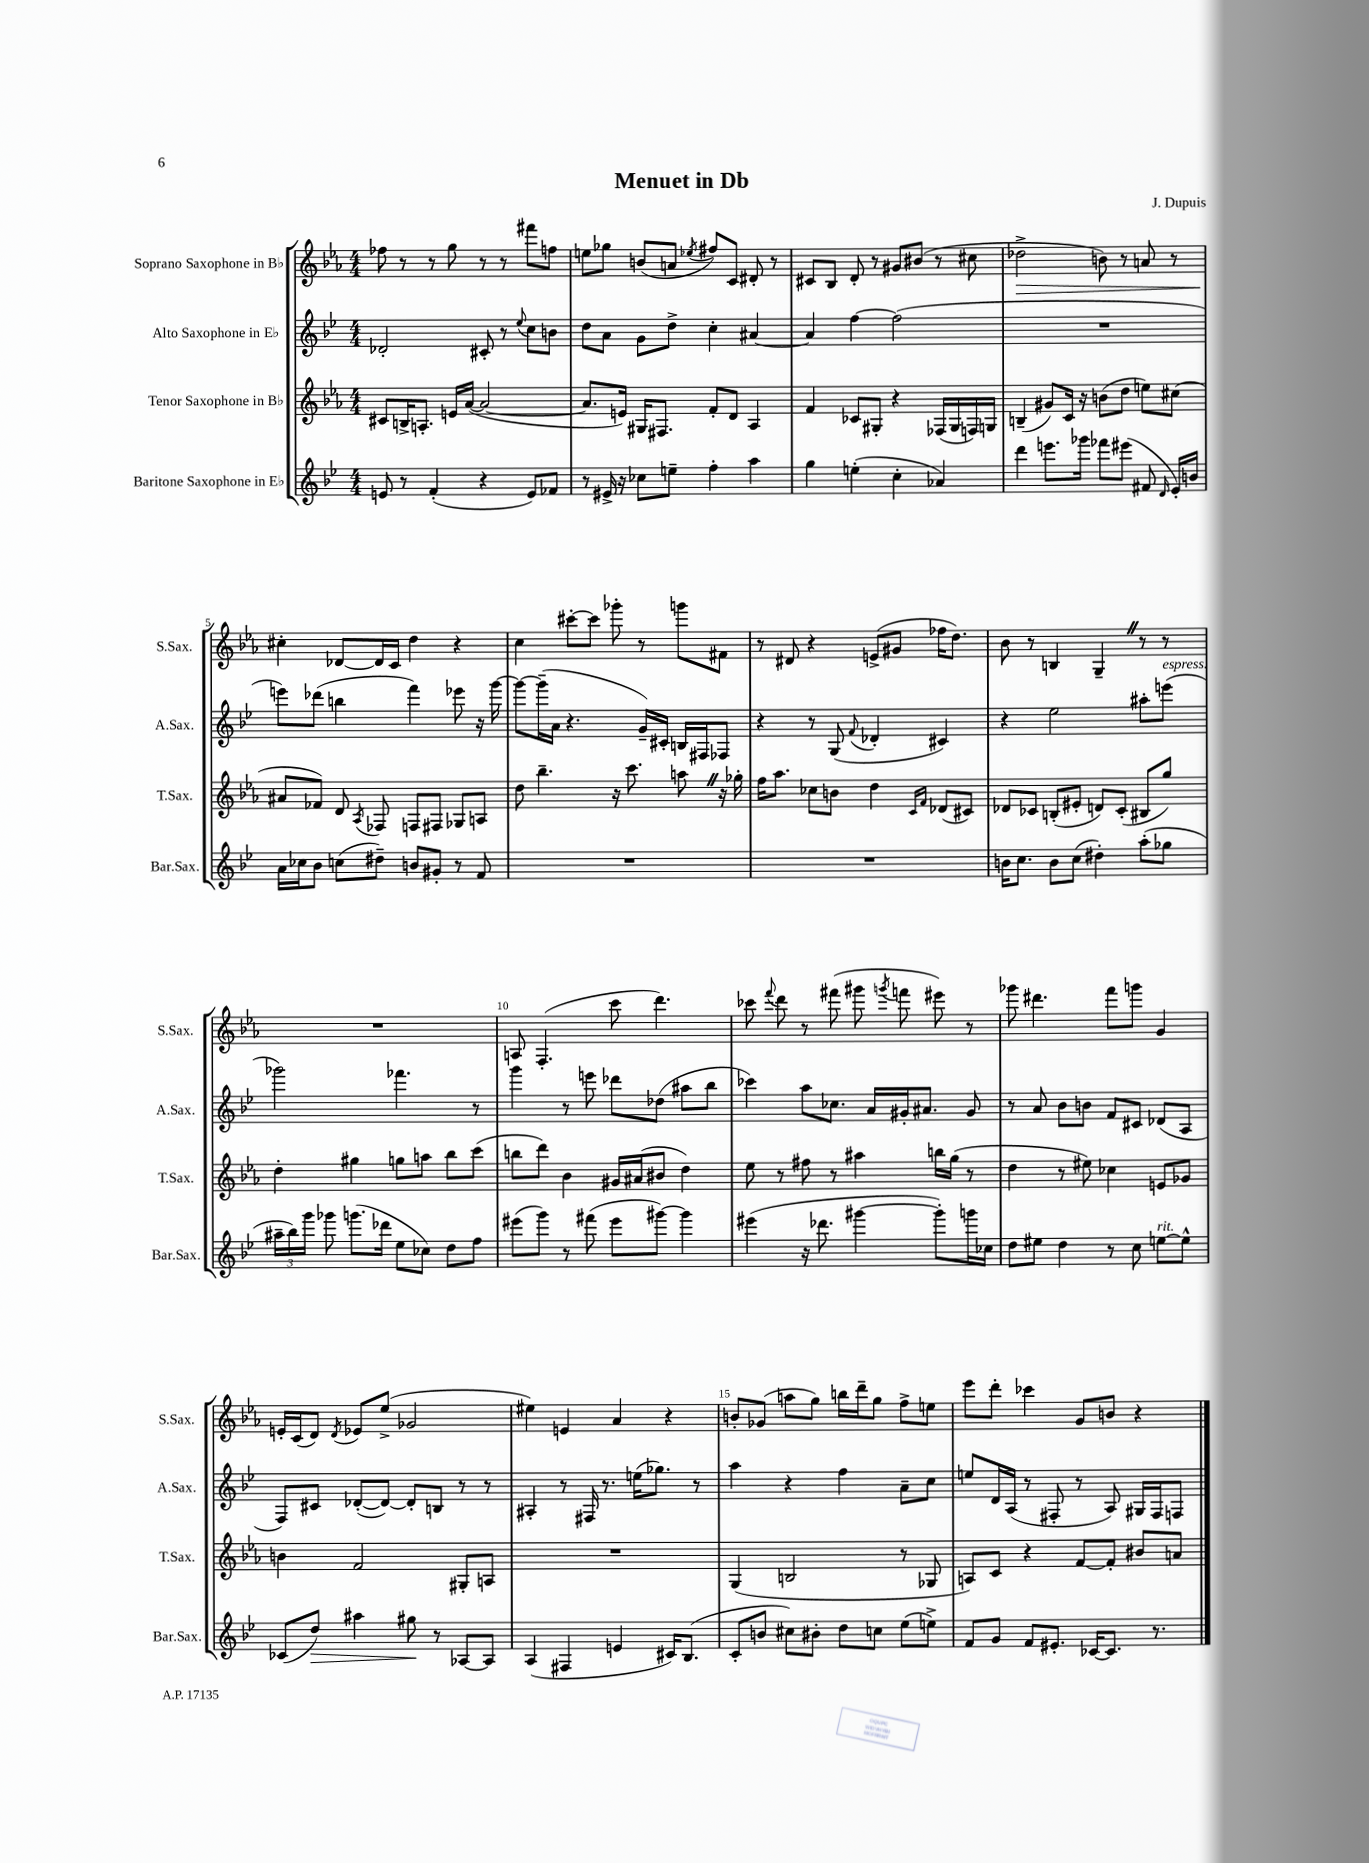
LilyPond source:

\header { title = "Menuet in Db" composer = "J. Dupuis" }
<<
\new StaffGroup <<
\new Staff = "s0" \with { instrumentName = "Soprano Saxophone in Bb" shortInstrumentName = "S.Sax." } {
    \clef treble \key ees \major \numericTimeSignature \time 4/4
    \autoBeamOff fes''8 r8 r8 g''8 r8 r8 fis'''8[ f''8] |
    e''8[ ges''8] b'8[( a'8] \acciaccatura { ees''8 } fis''8[) c'8] dis'8-. r8 |
    cis'8[ bes8] d'8-. r8 gis'8[ bis'8]( r8 cis''8 |
    des''2->\> b'8) r8 a'8 r8 |
    cis''4-.\! des'8[~ des'16 c'16] d''4 r4 |
    c''4 cis'''8[~-. cis'''8] ges'''8-. r8 g'''8[ fis'8] |
    r8 dis'8 r4 e'8[->( gis'8] fes''16[ d''8.]) |
    bes'8 r8 b4 g4-- \once \override BreathingSign.text = \markup { \musicglyph "scripts.caesura.straight" } \breathe r8 r8 |
    R1 |
    a8 f4.-.( c'''8 d'''4.) |
    ces'''8 \appoggiatura { f'''8 } d'''8 r8 fis'''8( gis'''8 \acciaccatura { g'''8 } f'''8 eis'''8) r8 |
    ges'''8 dis'''4. f'''8[ g'''8] g'4 |
    e'16[-. c'16( d'8]) \acciaccatura { d'8 } ees'8[ ees''8]->( ges'2 |
    eis''4) e'4 aes'4 r4 |
    b'8[-. ges'8]( a''8[ g''8]) b''16[ d'''16-- g''8] f''8[-> e''8] |
    ees'''8[ d'''8]-. ces'''4 g'8[ b'8] r4 \bar "|." |
}
\new Staff = "s1" \with { instrumentName = "Alto Saxophone in Eb" shortInstrumentName = "A.Sax." } {
    \clef treble \key bes \major \numericTimeSignature \time 4/4
    \autoBeamOff des'2-. cis'8-. r8 \appoggiatura { ees''8 } c''8[ b'8] |
    d''8[ a'8] g'8[ d''8]-> c''4-. ais'4~ |
    ais'4 f''4~ f''2( |
    R1 |
    e'''8[) des'''8]( b''4 f'''4) ees'''8 r16 g'''16~ |
    g'''8[~ g'''16--( a'16] r4. g'16[--) cis'16]-. b16[ fis16 fes8] |
    r4 r8 g8( \appoggiatura { f'8 } des'4-. cis'4) |
    r4 ees''2 ais''8[-. e'''8]^\markup { \italic "espress." }( |
    ges'''2) fes'''4. r8 |
    g'''4 r8 e'''8 des'''8[ des''8]( ais''8[ bes''8] |
    ces'''4) a''8[ ces''8.] a'16[ gis'16-. ais'8.] gis'8 |
    r8 a'8 bes'8[ b'8] f'8[ cis'8] des'8[( a8] |
    f8[) cis'8] des'8[~-.( des'8]~) des'8[-. b8] r8 r8 |
    ais4-. r8 fis16 r8. e''16[( ges''8.]) r8 |
    a''4 r4 f''4 a'8[-- c''8] |
    e''8[ d'16 a16]( r8 fis8-. r8 a8) gis16[ fis16 f8] \bar "|." |
}
\new Staff = "s2" \with { instrumentName = "Tenor Saxophone in Bb" shortInstrumentName = "T.Sax." } {
    \clef treble \key ees \major \numericTimeSignature \time 4/4
    \autoBeamOff cis'8[ b16-> a8.]-. e'16[ aes'16]~( aes'2~ |
    aes'8.[ e'16]) gis16[ fis8.] f'8[-. d'8] aes4 |
    f'4 ces'8[ gis8]-. r4 fes16[( gis16 f16) g16] |
    b4--( gis'8[) c'16] r16 b'8[( d''8] e''8[) cis''8]( |
    ais'8[ fes'8]) d'8 \acciaccatura { aes8 } fes8 f8[ fis8] ges8[ a8] |
    d''8 bes''4.-- r16 c'''8. a''8 \once \override BreathingSign.text = \markup { \musicglyph "scripts.caesura.straight" } \breathe r16 ges''16-. |
    f''16[ aes''8.] ces''8[ b'8] d''4 \grace { c'16[ f'16] } des'8[( cis'8]) |
    des'8[ ces'8] b8[-.( eis'8]-. d'8[) ces'8]-.( bis8[ g''8]) |
    d''4-. gis''4 g''8[ a''8] bes''8[ c'''8]( |
    b''8[ d'''8]) bes'4 gis'16[ ais'16( bis'8] d''4) |
    ees''8 r8 fis''8 r8 ais''4 b''16[ g''16]( r8 |
    d''4 r8 eis''8) ces''4 e'8[ ges'8] |
    b'4 f'2 gis8[-. a8] |
    R1 |
    g4( b2 r8 ges8 |
    a8[) c'8] r4 f'8[~ f'8]-. bis'8[ a'8] \bar "|." |
}
\new Staff = "s3" \with { instrumentName = "Baritone Saxophone in Eb" shortInstrumentName = "Bar.Sax." } {
    \clef treble \key bes \major \numericTimeSignature \time 4/4
    \autoBeamOff e'8 r8 f'4-.( r4 e'8[) fes'8] |
    r8 eis'16-> r16 ces''8[ e''8]-- f''4-. a''4 |
    g''4 e''4-.( c''4-. aes'4) |
    d'''4 e'''8.[ ges'''16] fes'''8[ eis'''8]( fis'8 \grace { d'16 } ees'16[-.) b'16] |
    a'16[ ces''16 bes'8] c''8[( dis''8]--) b'8[ gis'8]-. r8 f'8 |
    R1 |
    R1 |
    b'16[ c''8.] b'8[ c''8]( dis''4-.) a''8[-.( ges''8] |
    \tuplet 3/2 { ais''16[-- bes''16) g'''16] } ges'''8 g'''8.[( des'''16] ees''8[ ces''8]) d''8[ f''8] |
    eis'''8[( g'''8]) r8 fis'''8( eis'''8[ gis'''8]~) gis'''4 |
    eis'''4( r16 des'''8. gis'''4~ gis'''8[-.) g'''16 ces''16] |
    d''8[ eis''8] d''4 r8 c''8 e''8[~^\markup { \italic "rit." } e''8]-^ |
    ces'8[( d''8]\>) ais''4 gis''8\! r8 aes8[~ aes8] |
    a4( fis4 e'4 cis'16[) bes8.]( |
    c'8[-. b'8] cis''8[) bis'8]-. d''8[ c''8] ees''8[( e''8]->) |
    f'8[ g'8] f'8[ eis'8.]-. ces'16[~ ces'8.] r8. \bar "|." |
}
>>
>>
\layout { \context { \Score \override BarNumber.break-visibility = ##(#f #t #t) barNumberVisibility = #(every-nth-bar-number-visible 5) } }
